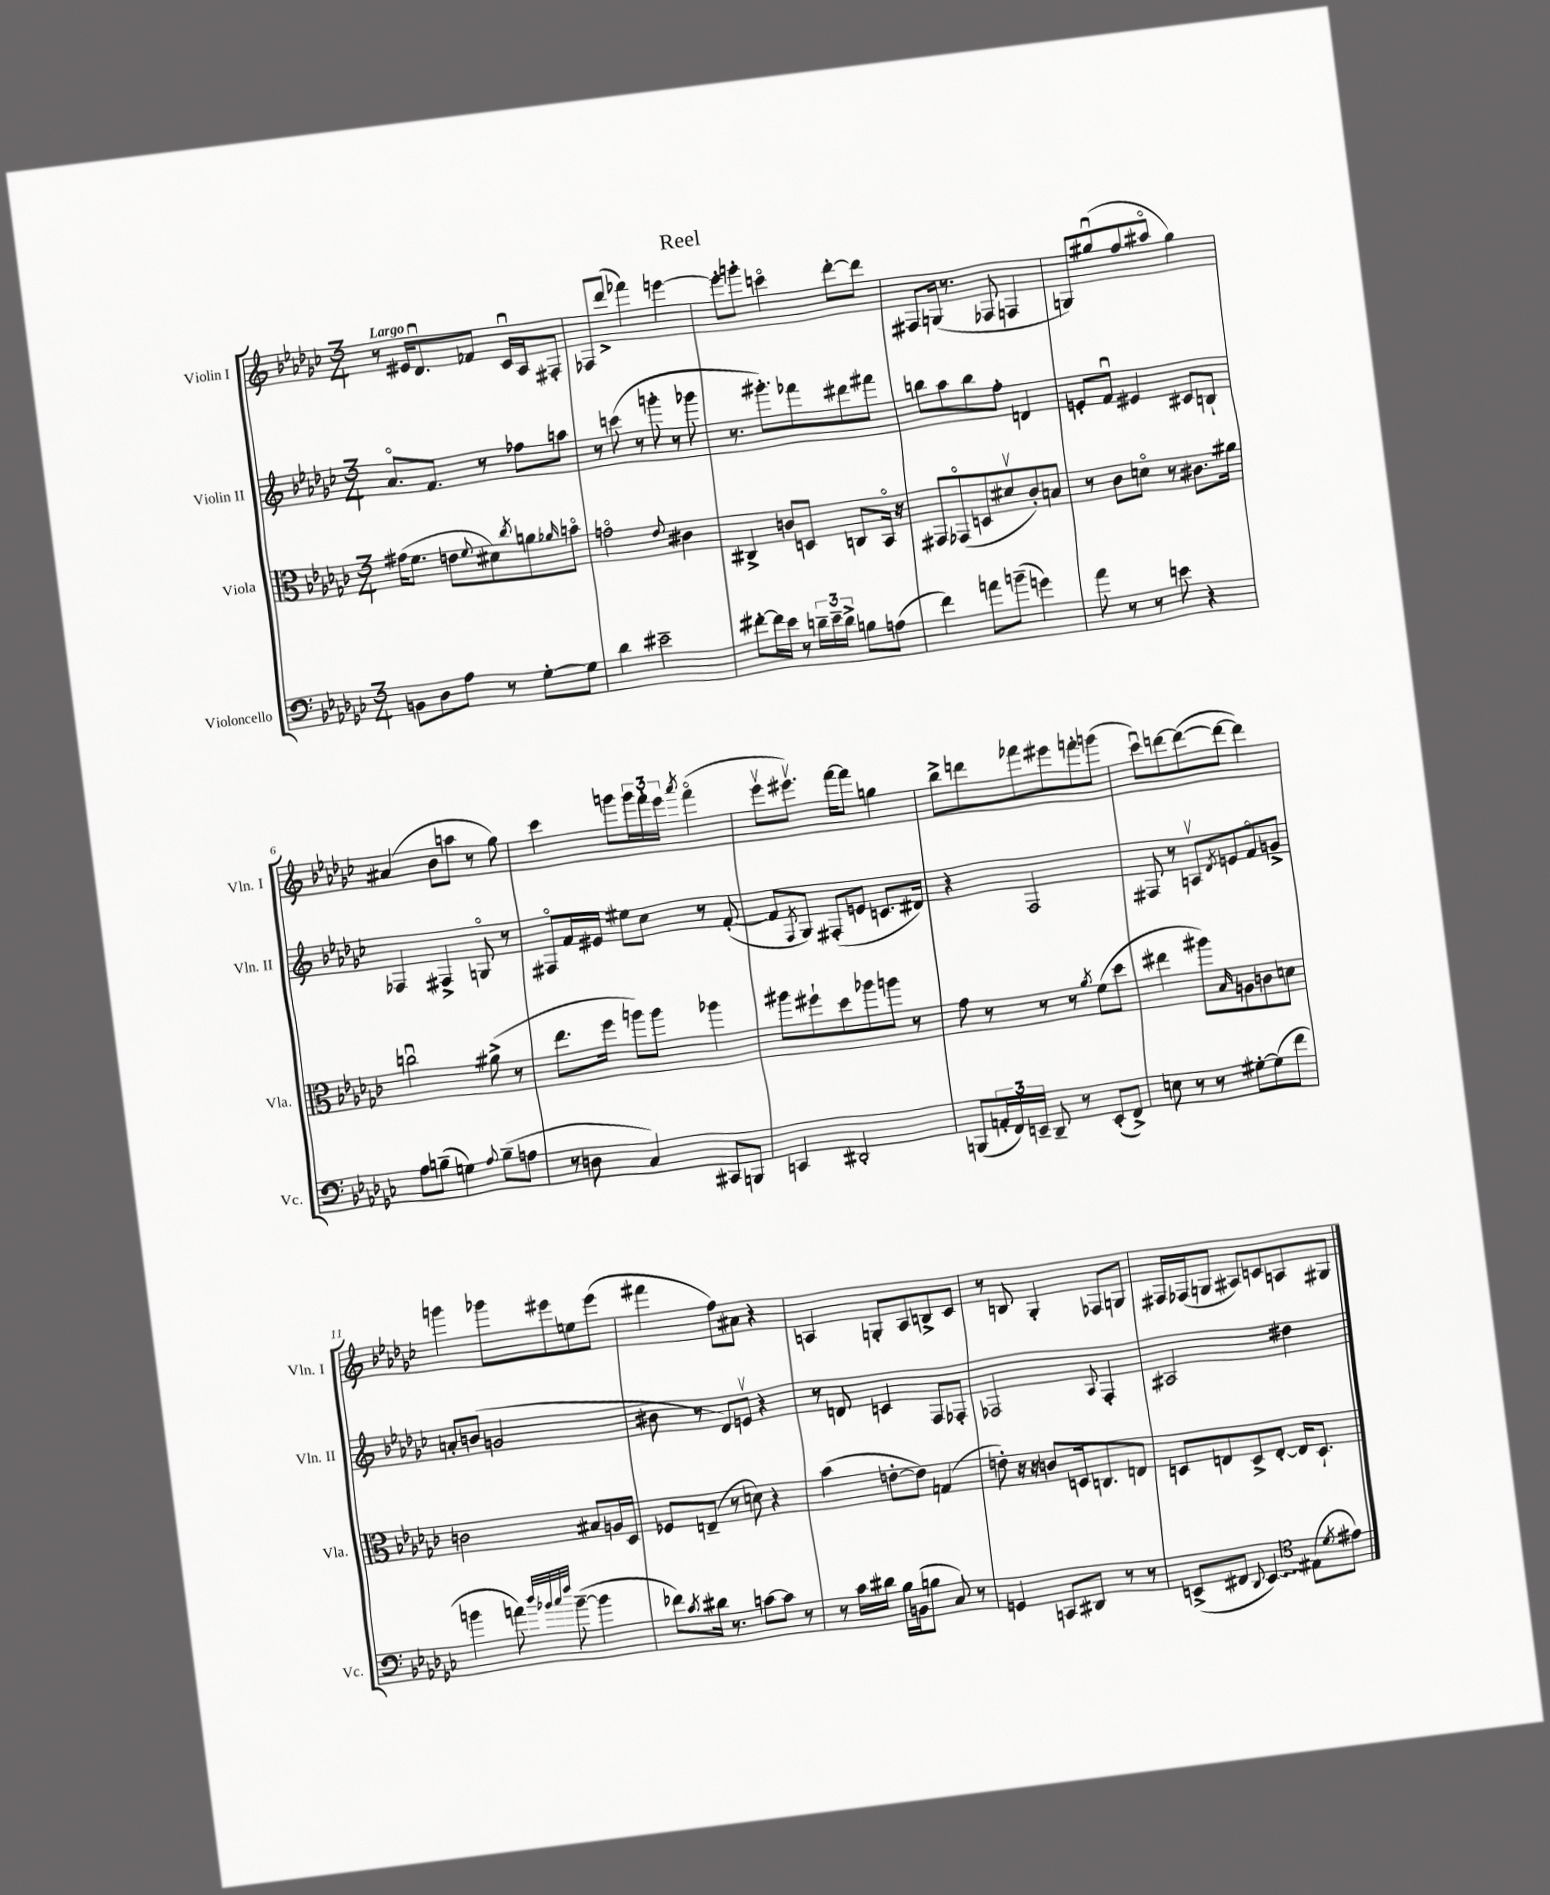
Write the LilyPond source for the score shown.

\header { title = "Reel" }
<<
\new StaffGroup <<
\new Staff = "s0" \with { instrumentName = "Violin I" shortInstrumentName = "Vln. I" } {
    \clef treble \key ges \major \numericTimeSignature \time 3/4 \tempo "Largo"
    r8 eis'16 des'8.\downbow fes'8 ces'16\downbow aes16 fis8-. |
    fes8 des'''8->( fes'''4) e'''4~ |
    e'''8-. g'''8-. c'''4\flageolet des'''8~-. des'''8 |
    fis8 g16( r8. fes8 f4 |
    g8) gis''8\downbow( f''8 ais''8\flageolet gis''4) |
    ais'4( bes'8 a''8 r8 ges''8) |
    ces'''4 g'''8 \tuplet 3/2 { g'''16 f'''16-. ees'''16 } \acciaccatura { aes'''8 } f'''4\flageolet( |
    ees'''8\upbow eis'''8.\upbow) f'''16~ f'''8 g''4 |
    bes''8-> d'''8 fes'''8 eis'''8 f'''8-. g'''8( |
    ces'''8\downbow) d'''8~ d'''8~( d'''8~ d'''4) |
    g'''4 ges'''8 eis'''8 e''8 eis'''8( |
    fis'''4 f''8) ais'8 r4 |
    a4 g8-. a8 b8-> ces'8 |
    r8 b8 ges4-. fes8 g8 |
    fis16 fes16( g8 ais8) c'8 a8 gis8 \bar "|." |
}
\new Staff = "s1" \with { instrumentName = "Violin II" shortInstrumentName = "Vln. II" } {
    \clef treble \key ges \major \numericTimeSignature \time 3/4
    aes'8.\flageolet f'8. r8 fes''8 a''8 |
    r8 c'''8( r8 g'''8-. r8 ges'''8 |
    r8. gis'''8.-.) fes'''8 dis'''8 fis'''8 |
    b''8 aes''8 b''8 f''8-. d'4 |
    e'8-. f'8\downbow eis'4 cis'8 b8-! |
    fes4 fis4-> g8\flageolet r8 |
    fis8\flageolet f'16 eis'16 eis''8 ces''8 r8 f'8~-.( |
    f'8 \acciaccatura { f8 } ges8) fis8-.( e'8 c'8. dis'16) |
    r4 f2 |
    fis8 r8 a8\upbow \acciaccatura { des'8 } e'8 f'8\flageolet g'8-> |
    a'8-. b'8( g'2 |
    bis'8 r8 des'8) e'8\upbow r4 |
    r8 d'8 c'4 f8 fes8-. |
    fes2 \appoggiatura { aes8 } fes4-. |
    ais2 dis''4 \bar "|." |
}
\new Staff = "s2" \with { instrumentName = "Viola" shortInstrumentName = "Vla." } {
    \clef alto \key ges \major \numericTimeSignature \time 3/4
    gis'16( f'8. e'8 \appoggiatura { f'8 } dis'8) \acciaccatura { ces''8 } a'8 \grace { aes'16 } b'8\flageolet |
    g'2\flageolet \appoggiatura { ees'8 } cis'4 |
    cis4-> c'8 d8 c8 bes,16\flageolet r16 |
    gis,8 ges,8\flageolet( d8 dis'8\upbow ces'8-.) b8 |
    r8 ces'8 d'8\flageolet r8 cis'8. ais'16 |
    c''2\downbow ais'8->( r8 |
    ees''8. f''16 a''8) a''8 aes''4 |
    ais''8 fis''8-! des''8 aes''8 a''8 r8 |
    ges'8 r8 r8 r8 \acciaccatura { aes'8 } f'8( des''8 |
    eis''4 ais''8) \grace { bes16 } a8 c'8 d'8 |
    c'2 bis8 a16 des16 |
    fes8 e8--( r8 d'8) r4 |
    bes'4( e'8~-. e'8) g4( |
    e'8-.) r16 r16 c'8 d16 c8. e8 |
    d8 e8 d8-> e8~-. e16 d8.-! \bar "|." |
}
\new Staff = "s3" \with { instrumentName = "Violoncello" shortInstrumentName = "Vc." } {
    \clef bass \key ges \major \numericTimeSignature \time 3/4
    b,8 des8 aes8 r8 ges8~-. ges8 |
    des'4 eis'2-- |
    fis'8~-. fis'16 ees'16 r8 \tuplet 3/2 { d'16-- ees'16-- d'16-> } b8 a8( |
    f'4) a'8 b'8--( g'4) |
    aes'8 r8 r8 e'8 r4 |
    aes8 b8--( g4) \appoggiatura { aes8 } b8--( a8 |
    r8 d8 ces4) cis,8 b,,8 |
    c,4 dis,2-. |
    b,,8( \tuplet 3/2 { a,16-. f,16) e,16-- } des,8-- r8 e,8-.( f,8->) |
    e8 r8 r8 gis8~-. gis8( f'8 |
    b'4 a'8) \grace { des''32 bes'32 ces''32 f''32 } bes'8~--( bes'4 |
    fes'8) \acciaccatura { ces'8 } dis'16 r8. c'8~ c'8 r8 |
    r8 ces'16 dis'16 bes16 b,16( b8 ces8) r8 |
    g,4 c,8 dis,8 r8 r8 |
    e,8->( fis,8 \appoggiatura { des,8 } \once \override Glissando.style = #'zigzag e,4\glissando) \clef tenor eis8( \acciaccatura { des'8 } eis'8) \bar "|." |
}
>>
>>
